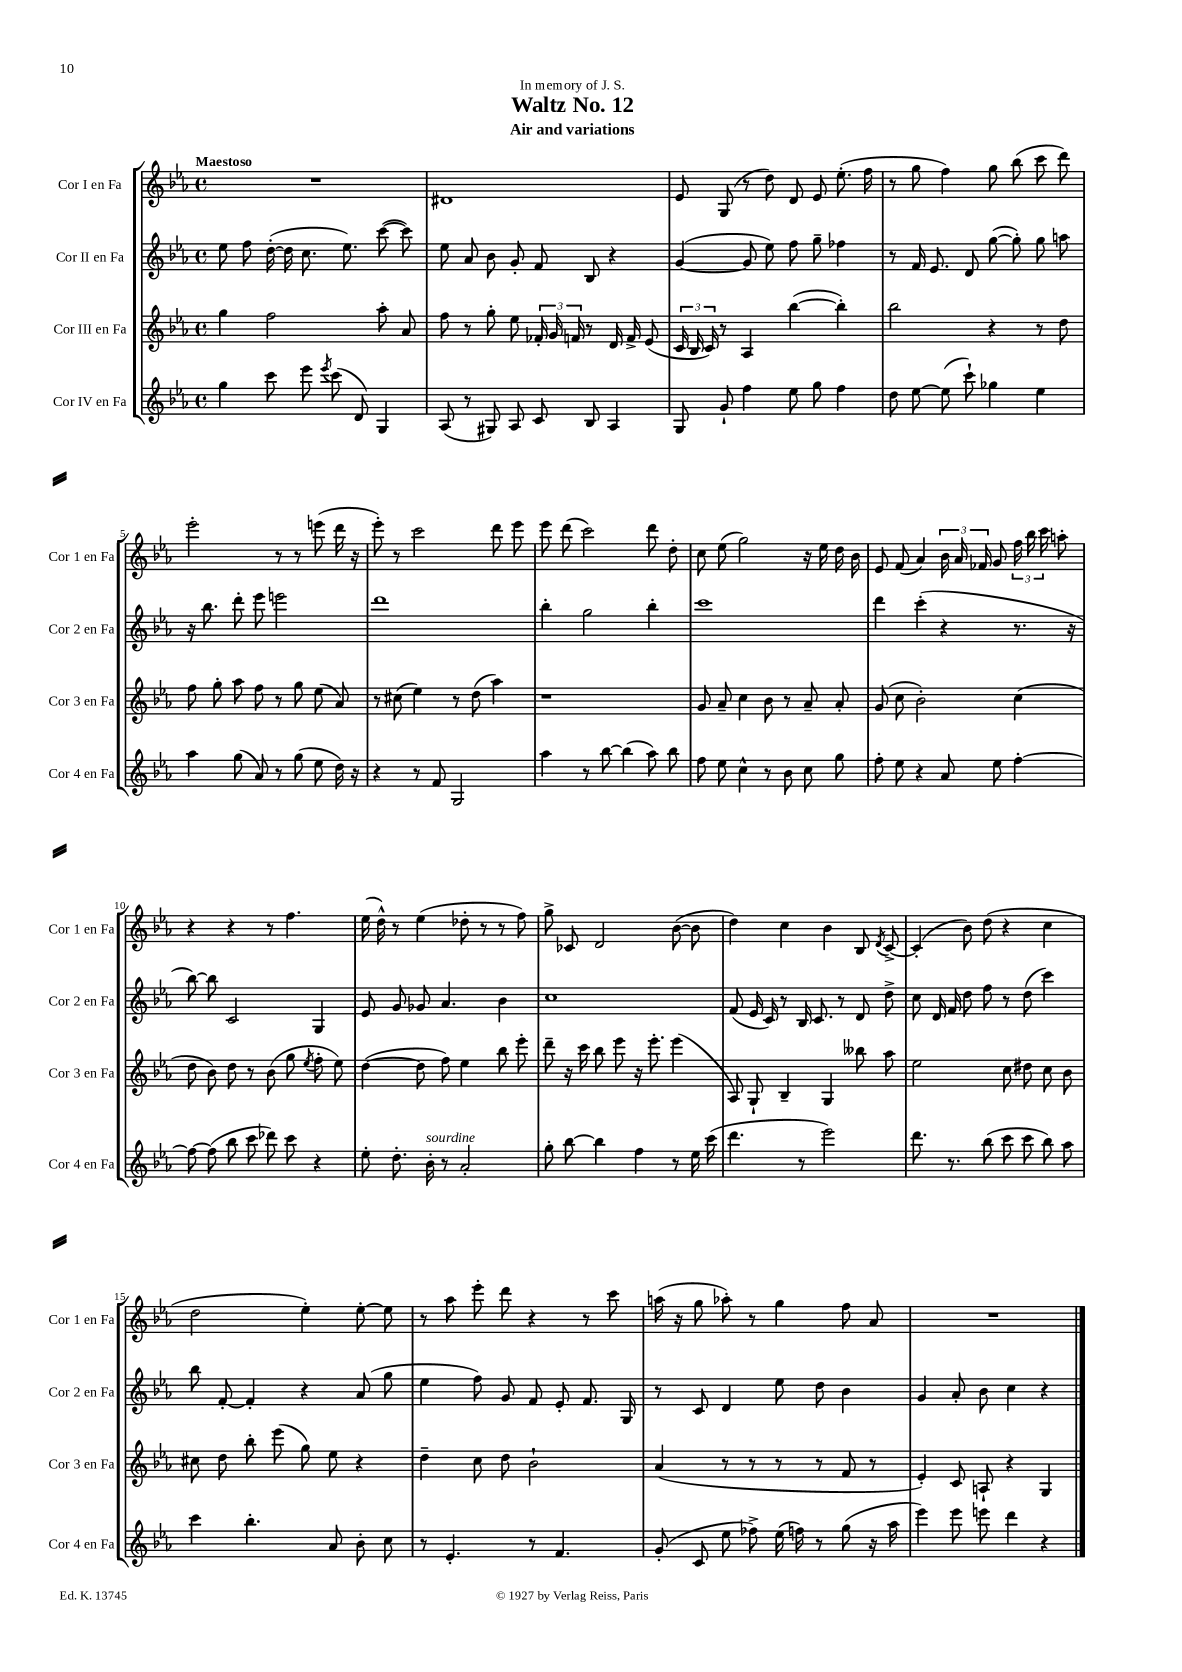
\header { title = "Waltz No. 12" subtitle = "Air and variations" dedication = "In memory of J. S." }
<<
\new StaffGroup <<
\new Staff = "s0" \with { instrumentName = "Cor I en Fa" shortInstrumentName = "Cor 1 en Fa" } {
    \clef treble \key ees \major \defaultTimeSignature \time 4/4 \tempo "Maestoso"
    \autoBeamOff R1 |
    dis'1 |
    ees'8 g8( r8 d''8) d'8 ees'8 ees''8.-.( f''16 |
    r8 g''8 f''4) g''8 bes''8( c'''8 d'''8) |
    ees'''2-. r8 r8 e'''8( d'''16 r16 |
    ees'''8-.) r8 c'''2 d'''8 ees'''8 |
    ees'''8 d'''8( c'''2) d'''8 d''8-. |
    c''8 ees''8( g''2) r16 ees''16 d''16 bes'16 |
    ees'8 f'8( aes'4) \tuplet 3/2 { bes'16 aes'16 fes'16 } g'8 \tuplet 3/2 { f''16 bes''16 c'''16 } a''8-. |
    r4 r4 r8 f''4. |
    ees''16( d''16-^) r8 ees''4( des''8-. r8 r8 f''8) |
    g''8-> ces'8 d'2 bes'8~( bes'8 |
    d''4) c''4 bes'4 bes8 \acciaccatura { d'8 } c'8~-> |
    c'4-.( bes'8) d''8( r4 c''4 |
    d''2 ees''4-.) ees''8~-. ees''8 |
    r8 aes''8 ees'''8-. d'''8 r4 r8 c'''8 |
    a''16( r16 g''8 aes''8-.) r8 g''4 f''8 aes'8 |
    R1 \bar "|." |
}
\new Staff = "s1" \with { instrumentName = "Cor II en Fa" shortInstrumentName = "Cor 2 en Fa" } {
    \clef treble \key ees \major \defaultTimeSignature \time 4/4
    \autoBeamOff ees''8 f''8 d''16~-.( d''16 c''8. ees''8.) c'''8~( c'''8) |
    ees''8 aes'8 bes'8 g'8-. f'8 bes8 r4 |
    g'4~( g'8 ees''8) f''8 g''8-- fes''4 |
    r8 f'16 ees'8. d'8 g''8~( g''8-.) g''8 a''8 |
    r16 bes''8. d'''8-. ees'''8 e'''2 |
    d'''1 |
    bes''4-. g''2 bes''4-. |
    c'''1 |
    d'''4 c'''4-.( r4 r8. r16 |
    bes''8~) bes''8 c'2 g4 |
    ees'8 g'8 ges'8 aes'4. bes'4 |
    c''1 |
    f'8( ees'16 c'16) r8 bes16 c'8. r8 d'8 d''8-> |
    c''8 d'16 f'16 d''8 f''8 r8 d''8( c'''4) |
    bes''8 f'8~-. f'4-. r4 aes'8( g''8 |
    ees''4 f''8) g'8 f'8 ees'8-. f'8. g16 |
    r8 c'8 d'4 ees''8 d''8 bes'4 |
    g'4 aes'8-. bes'8 c''4 r4 \bar "|." |
}
\new Staff = "s2" \with { instrumentName = "Cor III en Fa" shortInstrumentName = "Cor 3 en Fa" } {
    \clef treble \key ees \major \defaultTimeSignature \time 4/4
    \autoBeamOff g''4 f''2 aes''8-. aes'8 |
    f''8 r8 g''8-. ees''8 \tuplet 3/2 { fes'16-. g'16 f'16 } r8 d'16 f'16-> ees'8( |
    \tuplet 3/2 { c'16 bes16 c'16) } r8 aes4 bes''4~( bes''4-.) |
    bes''2 r4 r8 d''8 |
    f''8 g''8-. aes''8 f''8 r8 g''8 ees''8( aes'8) |
    r8 cis''8( ees''4) r8 d''8( aes''4) |
    r1 |
    g'8 aes'8-- c''4 bes'8 r8 aes'8-- aes'8-. |
    g'8( c''8 bes'2-.) c''4( |
    d''8 bes'8) d''8 r8 bes'8( g''8 \acciaccatura { ees''8 } f''8-. ees''8) |
    d''4~( d''8 f''8) ees''4 bes''8 ees'''8-. |
    d'''8-- r16 c'''16 bes''8 ees'''8 r16 ees'''8.-. ees'''4( |
    aes8) g8-! bes4-- g4 beses''8 aes''8 |
    ees''2 c''8 dis''8 c''8 bes'8 |
    cis''8 d''8 bes''8-. ees'''8( g''8) ees''8 r4 |
    d''4-- c''8 d''8 bes'2-! |
    aes'4( r8 r8 r8 r8 f'8 r8 |
    ees'4-.) c'8 a8-! r4 g4 \bar "|." |
}
\new Staff = "s3" \with { instrumentName = "Cor IV en Fa" shortInstrumentName = "Cor 4 en Fa" } {
    \clef treble \key ees \major \defaultTimeSignature \time 4/4
    \autoBeamOff g''4 c'''8 ees'''8 \acciaccatura { ees'''8 } c'''8( d'8) g4 |
    aes8( r8 gis8) aes8 c'8 bes8 aes4 |
    g8 g'8-! f''4 ees''8 g''8 f''4 |
    d''8 ees''8~ ees''8( c'''8-!) ges''4 ees''4 |
    aes''4 g''8( aes'8) r8 g''8( ees''8 d''16) r16 |
    r4 r8 f'8 g2 |
    aes''4 r8 bes''8~ bes''4( aes''8) bes''8 |
    f''8 ees''8 c''4-^ r8 bes'8 c''8 g''8 |
    f''8-. ees''8 r4 aes'8 ees''8 f''4~-. |
    f''8~ f''8( bes''8 c'''8 des'''8) c'''8 r4 |
    ees''8-. d''8.-. bes'16-.^\markup { \italic "sourdine" } r8 aes'2-. |
    g''8-. bes''8~ bes''4 f''4 r8 ees''16 c'''16( |
    d'''4. r8 ees'''2) |
    d'''8. r8. bes''8( c'''8 c'''8 bes''8) aes''8 |
    c'''4 bes''4.-. aes'8 bes'8-. c''8 |
    r8 ees'4.-. r8 f'4. |
    g'8-.( c'8 ees''8 fes''8->) ees''16( f''16) r8 g''8( r16 aes''16 |
    ees'''4) ees'''8 e'''8 d'''4 r4 \bar "|." |
}
>>
>>
